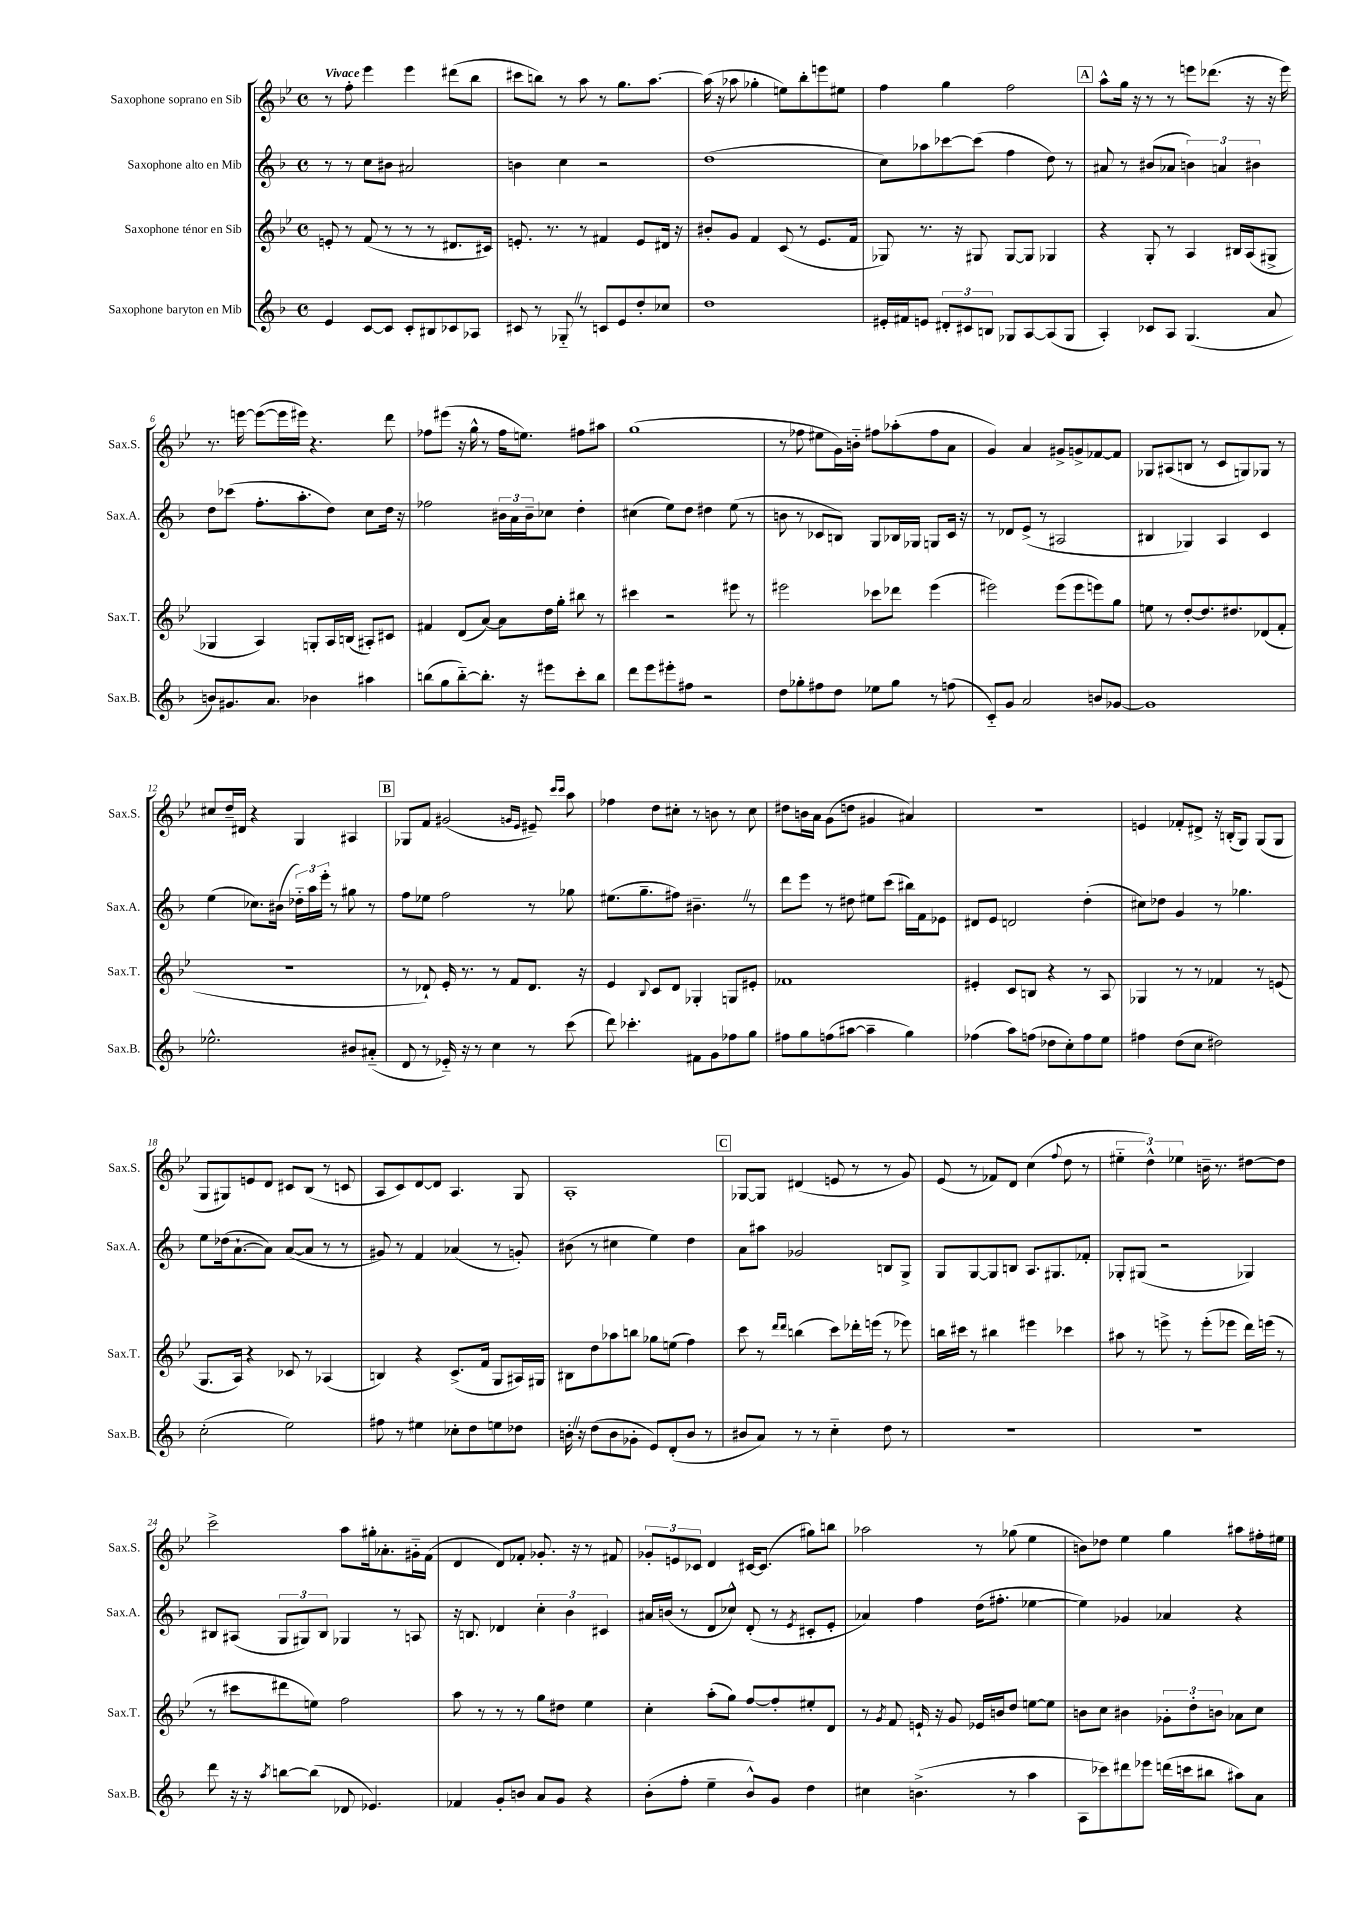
<<
\new StaffGroup <<
\new Staff = "s0" \with { instrumentName = "Saxophone soprano en Sib" shortInstrumentName = "Sax.S." } {
    \clef treble \key bes \major \defaultTimeSignature \time 4/4 \tempo "Vivace"
    r8 f''8-. ees'''4 ees'''4 dis'''8( bes''8 |
    cis'''8 b''8) r8 a''8 r8 g''8. a''8.~ |
    a''16( r16 aes''8 ges''4-. e''8) bes''8-. e'''8 eis''8 |
    f''4 g''4 f''2 |
    \mark \markup { \box "A" } a''8-^ g''16 r16 r8 r8 e'''8 des'''8.( r16 r16 e'''16) |
    r8. e'''16~ e'''8~( e'''16 eis'''16) r4. d'''8 |
    fes''8 eis'''8( r16 g''16-^ r8 fes''16 e''8.) fis''8 ais''8 |
    g''1( |
    r8 fes''8 eis''8 g'16) b'16-_ fis''8 aes''8-.( fis''8 a'8 |
    g'4) a'4 gis'8-> g'8-> fes'8~ fes'8 |
    ges8 ais8( b8 r8 c'8 g8) ges8 r8 |
    cis''8 d''16-- dis'16 r4 g4 ais4 |
    \mark \markup { \box "B" } ges8 f'8 gis'2( \grace { g'16 ees'16 } eis'8--) \grace { c'''16 c'''16 } a''8 |
    fes''4 d''8 cis''8-. r8 b'8 r8 cis''8 |
    dis''8 b'16 a'16 g'8( d''8 gis'4 ais'4) |
    r1 |
    e'4 fes'8-. dis'8-> r16 b16-.( g8) g8( g8 |
    g8 gis8) e'8 d'8 cis'8 bes8( r8 c'8 |
    a8 c'8) d'8~ d'8 a4. g8 |
    a1-. |
    \mark \markup { \box "C" } ges8~ ges8 dis'4( e'8 r8 r8 g'8) |
    ees'8( r8 fes'8) d'8 c''4( \appoggiatura { f''8 } d''8 r8 |
    \tuplet 3/2 { eis''4-_ d''4-^) ees''4 } b'16-- r8. dis''8~ dis''8 |
    c'''2-> a''8 gis''16-. aes'8.-. gis'16-_ f'16( |
    d'4 d'8) fes'8-. ges'8.-. r16 r8 fis'8 |
    \tuplet 3/2 { ges'8-. e'8 ces'8 } d'4 cis'16~ cis'8.( gis''8) b''8 |
    aes''2 r8 ges''8( ees''4 |
    b'8) des''8 ees''4 g''4 ais''8 fis''16-. eis''16 \bar "|." |
}
\new Staff = "s1" \with { instrumentName = "Saxophone alto en Mib" shortInstrumentName = "Sax.A." } {
    \clef treble \key f \major \defaultTimeSignature \time 4/4
    r8 r8 c''8 bis'8 ais'2 |
    b'4 c''4 r2 |
    d''1( |
    c''8) aes''8 ces'''8~ ces'''8( f''4 d''8) r8 |
    \mark \markup { \box "A" } ais'8 r8 bis'8( aes'8 \tuplet 3/2 { b'4) a'4 bis'4 } |
    d''8 ces'''8( f''8.-. a''8.-. d''8) c''8 d''16 r16 |
    fes''2 \tuplet 3/2 { bis'16 a'16 bis'16-- } ces''8 d''4-. |
    cis''4( e''8) d''8 dis''4 e''8( r8 |
    b'8 r8 ces'8 b8) g8 bes16 ges16 g8 ces'16 r16 |
    r8 des'8 e'8->( r8 ais2 |
    bis4 ges4) a4 c'4 |
    e''4( ces''8.) bis'16( \tuplet 3/2 { des''16-_) a''16 e'''16-. } r8 gis''8 r8 |
    \mark \markup { \box "B" } f''8 ees''8 f''2 r8 ges''8 |
    eis''8.( g''8.-- fis''8) bis'4.-- \once \override BreathingSign.text = \markup { \musicglyph "scripts.caesura.straight" } \breathe r8 |
    d'''8 e'''8 r8 dis''8 eis''8 c'''8( bis''16) f'16 ees'8 |
    dis'8 e'8 d'2 d''4-.( |
    cis''8) des''8 g'4 r8 ges''4. |
    e''8 des''16( a'8.~-! a'8) a'8~( a'8 r8 r8 |
    gis'8) r8 f'4 aes'4( r8 g'8-.) |
    bis'8( r8 cis''4 e''4) d''4 |
    \mark \markup { \box "C" } a'8 ais''8 ges'2 b8 g8-> |
    g8 g8~ g8 b8 a8. gis8. fes'8-. |
    ges8-. gis8( r2 ges4) |
    bis8 ais8( \tuplet 3/2 { g8 gis8) bis8 } ges4 r8 a8 |
    r16 b8. des'4 \tuplet 3/2 { c''4-. bes'4 cis'4 } |
    ais'16 b'16( r8 d'8 ces''8-^) d'8-.( r8 \acciaccatura { e'8 } cis'8-. e'8-. |
    aes'4) f''4 d''16( fis''8.-. ees''4~ |
    ees''4) ges'4 aes'4 r4 \bar "|." |
}
\new Staff = "s2" \with { instrumentName = "Saxophone ténor en Sib" shortInstrumentName = "Sax.T." } {
    \clef treble \key bes \major \defaultTimeSignature \time 4/4
    e'8-. r8 f'8( r8 r8 r8 dis'8. cis'16) |
    e'8.-. r8. r8 fis'4 e'8 dis'16 r16 |
    bis'8-. g'8 f'4 c'8( r8 ees'8. f'16 |
    ges8) r8. r16 gis8 gis8~ gis8 ges4 |
    \mark \markup { \box "A" } r4 g8-. r8 a4 bis16 a16( gis8-> |
    ges4 a4) g8-. a16 b16( ais8-.) cis'8 |
    fis'4 d'8( a'8~) a'8 d''16 g''16-. bis''8 r8 |
    cis'''4 r2 eis'''8 r8 |
    eis'''2 ces'''8 des'''8 eis'''4( |
    eis'''2) eis'''8( eis'''8 e'''8) g''8 |
    e''8 r8 d''8~-. d''8. dis''8. des'8( f'8-. |
    R1 |
    \mark \markup { \box "B" } r8 des'8-!) ees'16-. r8. r8 f'8 des'8. r16 |
    ees'4 \appoggiatura { bes8 } c'8 d'8 ges4-. g8 eis'8-. |
    fes'1 |
    eis'4-. c'8 b8 r4 r8 a8 |
    ges4 r8 r8 fes'4 r8 e'8( |
    g8. a16) r4 ces'8 r8 aes4( |
    b4) r4 c'8.->( f'16 g8 ais16) gis16 |
    bis8 d''8 aes''8 b''8 ges''8 e''8( f''4) |
    \mark \markup { \box "C" } c'''8 r8 \grace { d'''16 d'''16 } b''4( c'''8) des'''16-. e'''16( r8 ees'''8) |
    b''16 cis'''16 r8 bis''4 eis'''4 ces'''4 |
    ais''8 r8 e'''8-> r8 e'''8-.( ees'''8 d'''16) e'''16( r8 |
    r8 cis'''8 dis'''8 e''8) f''2 |
    a''8 r8 r8 r8 g''8 dis''8 ees''4 |
    c''4-. a''8-.( g''8) f''8~ f''8-. eis''8-. d'8 |
    r8 \acciaccatura { g'8 } f'8 e'16-! r16 g'8 ees'16 b'16 d''8 e''8~ e''8 |
    b'8 c''8 bis'4 \tuplet 3/2 { ges'8-. d''8-. b'8 } aes'8 c''8 \bar "|." |
}
\new Staff = "s3" \with { instrumentName = "Saxophone baryton en Mib" shortInstrumentName = "Sax.B." } {
    \clef treble \key f \major \defaultTimeSignature \time 4/4
    e'4 c'8~ c'8 c'8-. bis8 ces'8 aes8 |
    cis'8 r8 ges8-_ \once \override BreathingSign.text = \markup { \musicglyph "scripts.caesura.straight" } \breathe r8 c'8 e'8 d''8-. ces''8 |
    d''1 |
    eis'16-. fis'16 e'8 \tuplet 3/2 { dis'8-. cis'8 b8 } ges8 a8~ a8( ges8 |
    \mark \markup { \box "A" } a4-.) ces'8 a8 g4.( a'8 |
    b'8) gis'8. a'8. bes'4 ais''4 |
    b''8( g''8 b''8~-_) b''8.-. r16 eis'''8 c'''8-. b''8 |
    d'''8 e'''8 eis'''8-. fis''8 r2 |
    d''8 ges''8-. fis''8 d''8 ees''8 ges''8 r8 f''8( |
    c'8-_) g'8 a'2 b'8 ges'8~ |
    ges'1 |
    ees''2.-^ bis'8 ais'8-_( |
    \mark \markup { \box "B" } d'8 r8 ees'16-_) r16 r8 c''4 r8 c'''8( |
    d'''8) ces'''4.-. fis'8 g'8 fes''8 g''8 |
    fis''8 g''8 f''8( ais''8~ ais''4-- g''4) |
    fes''4( a''8) f''8( des''8 c''8-.) f''8 e''8 |
    fis''4 d''8( c''8 dis''2) |
    c''2-.( e''2) |
    fis''8 r8 eis''4 ces''8-. d''8 e''8 des''8 |
    b'16-. \once \override BreathingSign.text = \markup { \musicglyph "scripts.caesura.straight" } \breathe r16 d''8( b'8 ges'8-. e'8) d'8-.( b'8 r8 |
    \mark \markup { \box "C" } bis'8 a'8) r8 r8 c''4-_ d''8 r8 |
    R1 |
    R1 |
    d'''8 r16 r16 \acciaccatura { a''8 } b''8~ b''8( des'8 ees'4.) |
    fes'4 g'8-. b'8 a'8 g'8 r4 |
    bes'8-.( f''8-. e''4-- bes'8-^) g'8 d''4 |
    cis''4 b'4.->( r8 a''4 |
    a8 ces'''8) dis'''8 ees'''8 d'''16( c'''16 bis''8 ais''8) a'8 \bar "|." |
}
>>
>>
